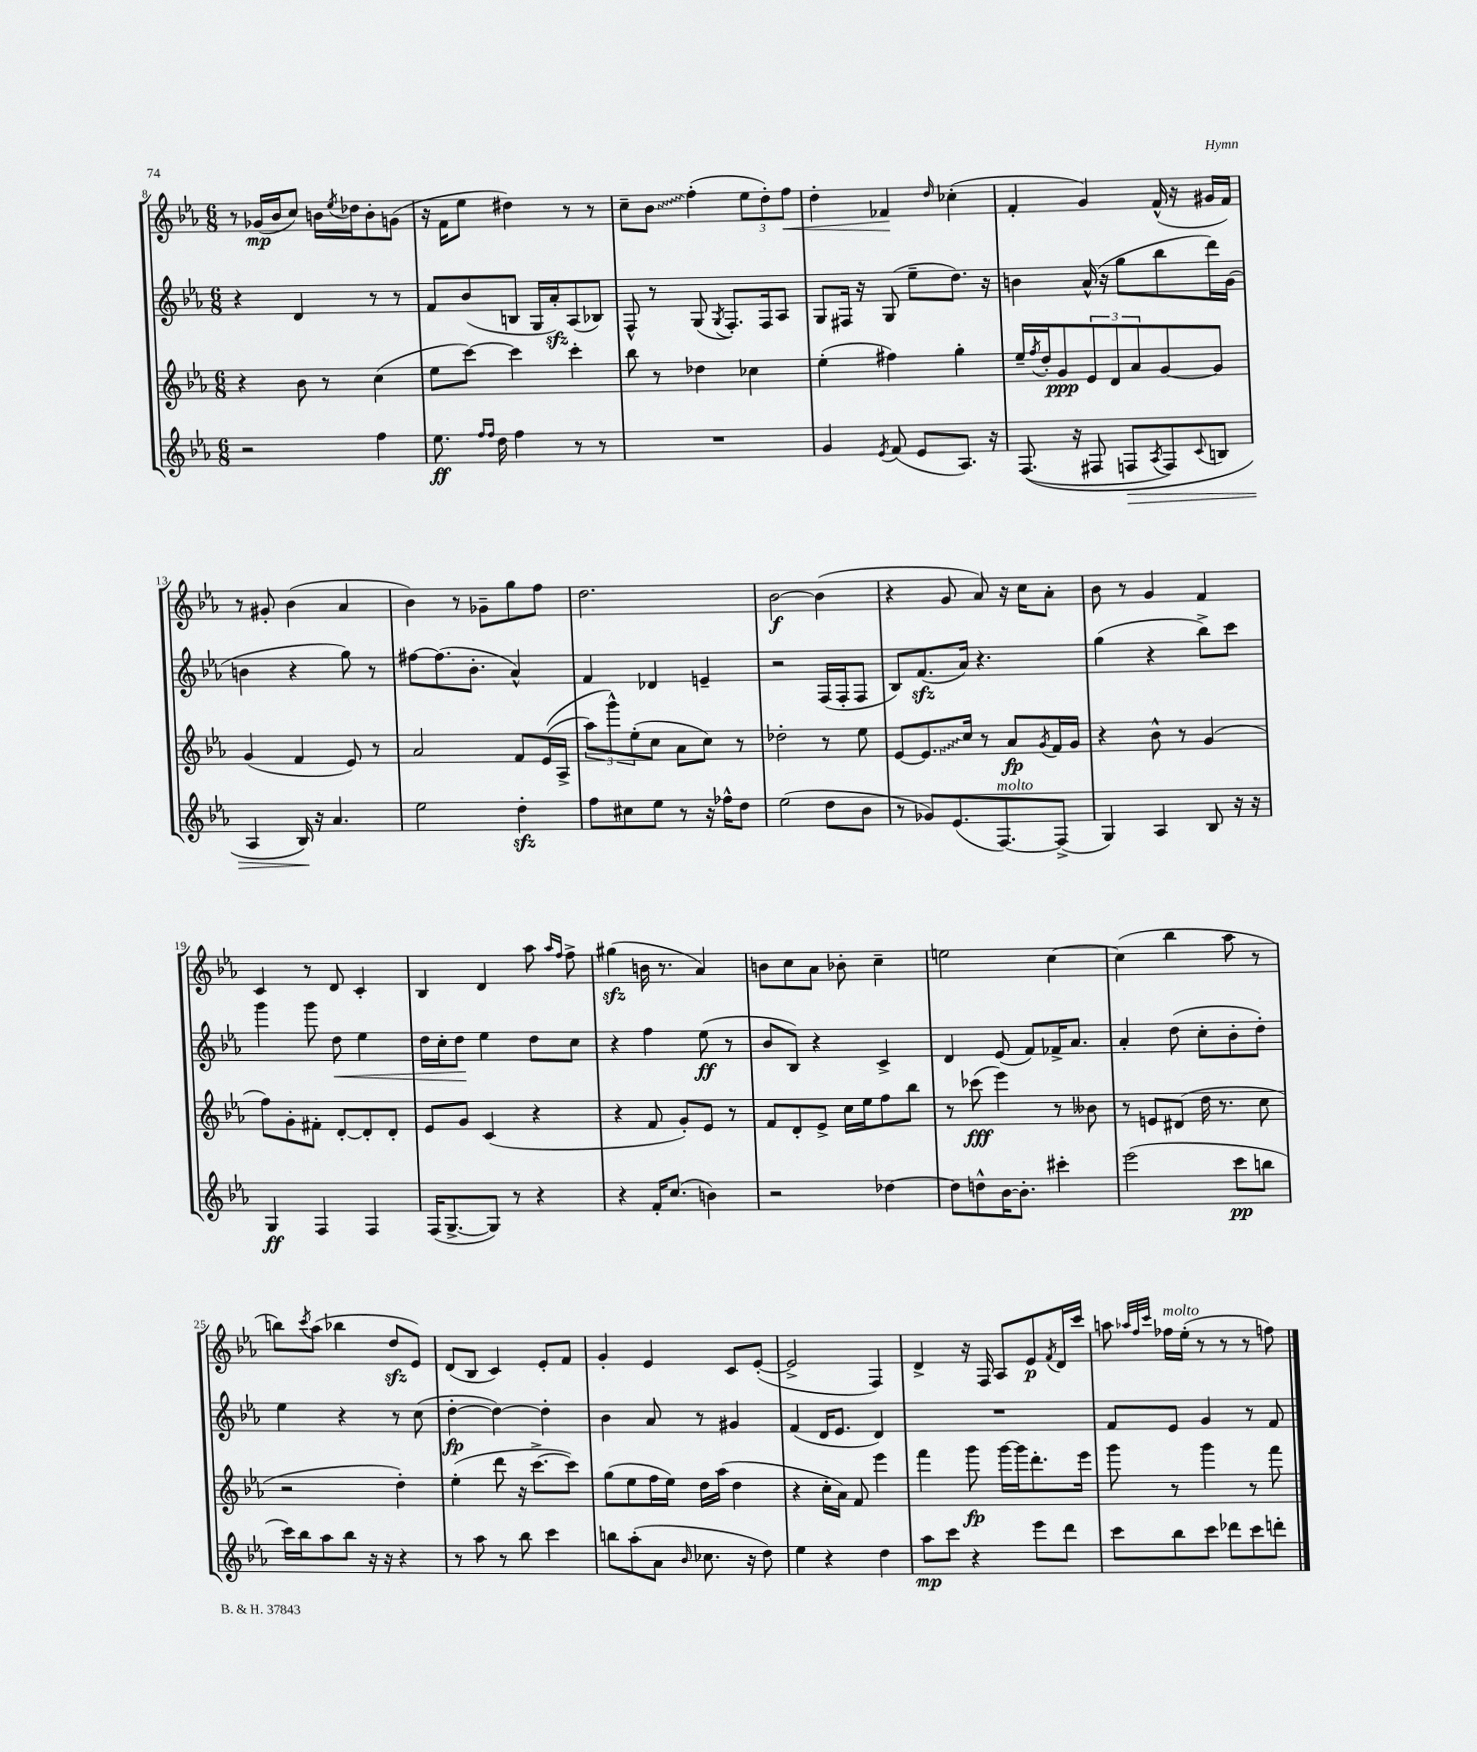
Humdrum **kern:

**kern	**kern	**kern	**kern
*staff4	*staff3	*staff2	*staff1
*clefG2	*clefG2	*clefG2	*clefG2
*k[b-e-a-]	*k[b-e-a-]	*k[b-e-a-]	*k[b-e-a-]
*M6/8	*M6/8	*M6/8	*M6/8
2r	4r	4r	8r
.	.	.	(16g-
.	.	.	16b-
.	8b-	4d	8cc)
.	8r	.	16b
.	.	.	8qee-
.	.	.	16dd-
4ff	(4cc	8r	8b'
.	.	8r	(8g
=	=	=	=
8.ee-	8ee-	8f	16r
.	.	.	16f
.	[8ccc)	(8b-	8ee-
16qqff	.	.	.
16qqff	.	.	.
16dd	.	.	.
4ff	4ccc]	8B	4dd#)
.	.	16G	.
.	.	16a-')	.
8r	4ccc'	(8A-	8r
8r	.	8B-)	8r
=	=	=	=
2.r	8bb-	8F^^	8cc~
.	8r	8r	8b-
.	4dd-	(8G	(4ff'
.	.	8qG	.
.	.	8.F')	.
.	4cc-	.	12ee-
.	.	16F	.
.	.	.	12dd')
.	.	8A-	.
.	.	.	12ff
=	=	=	=
4g	(4ee-'	8G	4dd'
.	.	16F#	.
.	.	16r	.
8qe-	.	.	.
(8f	4ff#)	(8G	4f-
8e-	.	8ee-~	.
.	.	.	16qqdd
8.A-)	4gg'	8.dd)	(4cc-'
16r	.	16r	.
=	=	=	=
&((8.F	16ee-~	4b	4f'
.	8qff	.	.
.	16dd'	.	.
.	8g	.	.
16r	.	.	.
8F#	12e-	(16a-^^	4g)
.	.	16r	.
.	12d	.	.
8F	.	8gg	.
.	12a-	.	.
8qA-	.	.	.
8F)	[8g	8bb-	(16f^^
.	.	.	16r
8qqc	.	.	.
8B	8g]	16ddd)	16g#
.	.	(16g	16f)
=	=	=	=
4A-	(4g	4b	8r
.	.	.	8g#'
16B-&)	4f	4r	(4b-
16r	.	.	.
4.a-	.	.	.
.	8e-)	8gg)	4a-
.	8r	8r	.
=	=	=	=
2ee-	2a-	[8ff#	4b-)
.	.	(8.ff#]	.
.	.	.	8r
.	.	8.b-'	.
.	.	.	8g-~
4dd'	8f	4a-^^)	8gg
.	&((16e-	.	8ff
.	16A-^	.	.
=	=	=	=
8ff	12aa-)	4f	2.dd
.	12ggg^^&)	.	.
8cc#	.	.	.
.	(12ee-'	.	.
8ee-	8cc	4d-	.
8r	8a-	.	.
16r	8cc)	4e~	.
16ff-^^	.	.	.
8dd	8r	.	.
=	=	=	=
(2ee-	2dd-'	2r	[2b-
8dd	8r	(16F	(4b-]
.	.	16F'	.
8b-	8ee-	8F	.
=	=	=	=
8r	[8e-	8B-)	4r
8g-)	8.e-]	(8.f	.
(8.e-	.	.	8g
.	16cc	16a-)	.
.	8r	4.r	8a-)
[8.F)	.	.	.
.	8a-	.	16r
.	.	.	16cc
.	8qg	.	.
(8F^]	16f	.	8a-'
.	16g	.	.
=	=	=	=
4G)	4r	(4gg	8b-
.	.	.	8r
4A-	8b-^^	4r	4g
.	8r	.	.
8B-	(4g	8bb-^)	4f
16r	.	8ccc	.
16r	.	.	.
=	=	=	=
4G	8ff)	4ggg	4c
.	8g'	.	.
4F	8f#'	8ggg	8r
.	[8d'	8dd	8d
4F	8d']	4ee-	4c'
.	8d'	.	.
=	=	=	=
(16F	8e-	16dd	4B-
[8.G^	.	16cc'	.
.	8g	8dd	.
8G])	(4c	4ee-	4d
8r	.	.	.
4r	4r	8dd	8aa-
.	.	.	16qqaa-
.	.	.	16qqff
.	.	8cc	8ff^
=	=	=	=
4r	4r	4r	(4gg#
16f'	8f	4ff	16b
(8.cc	.	.	8.r
.	8g')	.	.
4b)	8e-	(8ee-	4a-)
.	8r	8r	.
=	=	=	=
2r	8f	8b-	8b
.	8d'	8B-)	8cc
.	8e-^	4r	8a-
.	16cc	.	8b-'
.	16ee-	.	.
[4dd-	8ff	4c^	4cc~
.	8bb-	.	.
=	=	=	=
8dd-]	8r	4d	2ee
8dd^^	(8ccc-	.	.
[16b-	4eee-)	(8e-	.
8.b-']	.	.	.
.	.	8f)	.
4ccc#'	8r	16f-^	[4cc
.	.	8.a-	.
.	8b--	.	.
=	=	=	=
(2eee-	8r	4a-'	(4cc]
.	8e	.	.
.	(8d#	(8dd	4bb-
.	16dd	8cc'	.
.	8.r	.	.
8ccc	.	8b-'	8aa-
8bb	8cc	8dd')	8r
=	=	=	=
16ccc)	2r	4ee-	8bb)
16bb-	.	.	.
.	.	.	8qccc
8aa-	.	.	(8aa-
8bb-	.	4r	4bb-
16r	.	.	.
16r	.	.	.
4r	4dd')	8r	8dd
.	.	(8cc	8e-)
=	=	=	=
8r	(4ee-'	[4dd'	(8d
8aa-	.	.	8B-
8r	8ddd	4dd_)	4c)
8bb-	16r	.	.
.	[8.ccc^	.	.
4ccc	.	4dd']	8e-'
.	8ccc])	.	8f
=	=	=	=
8bb	(8gg	4b-	4g'
(8aa-'	8ee-	.	.
8a-	16ff	8a-	4e-
.	16ee-)	.	.
16qqb-	.	.	.
8.cc-	16dd	8r	.
.	(16aa-	.	.
.	4dd	4g#	8c
16r	.	.	.
8dd)	.	.	([8e-'
=	=	=	=
4ee-	4r	(4f	2e-^]
4r	16cc'	16d	.
.	16a-)	8.e-	.
.	8f	.	.
4dd	4eee-	4d)	4F)
=	=	=	=
8aa-	4fff	2.r	4d^
8ccc	.	.	.
4r	8ggg	.	16r
.	.	.	16F
.	[16ggg	.	8A-
.	16ggg]	.	.
8eee-	8.ddd'	.	8e-
.	.	.	8qf
8ddd	.	.	16d
.	16eee-	.	16ccc
=	=	=	=
8ccc	8ggg	8f	8aa
.	.	.	32qqaa-
.	.	.	32qqff
.	.	.	32qqccc
8bb-	8r	8e-	16ff-
.	.	.	(16ee-'
8ccc	4ggg	4g	8r
8ddd-	.	.	8r
8ccc	8r	8r	8r
8ddd'	8fff	8f	8ff)
==	==	==	==
*-	*-	*-	*-
